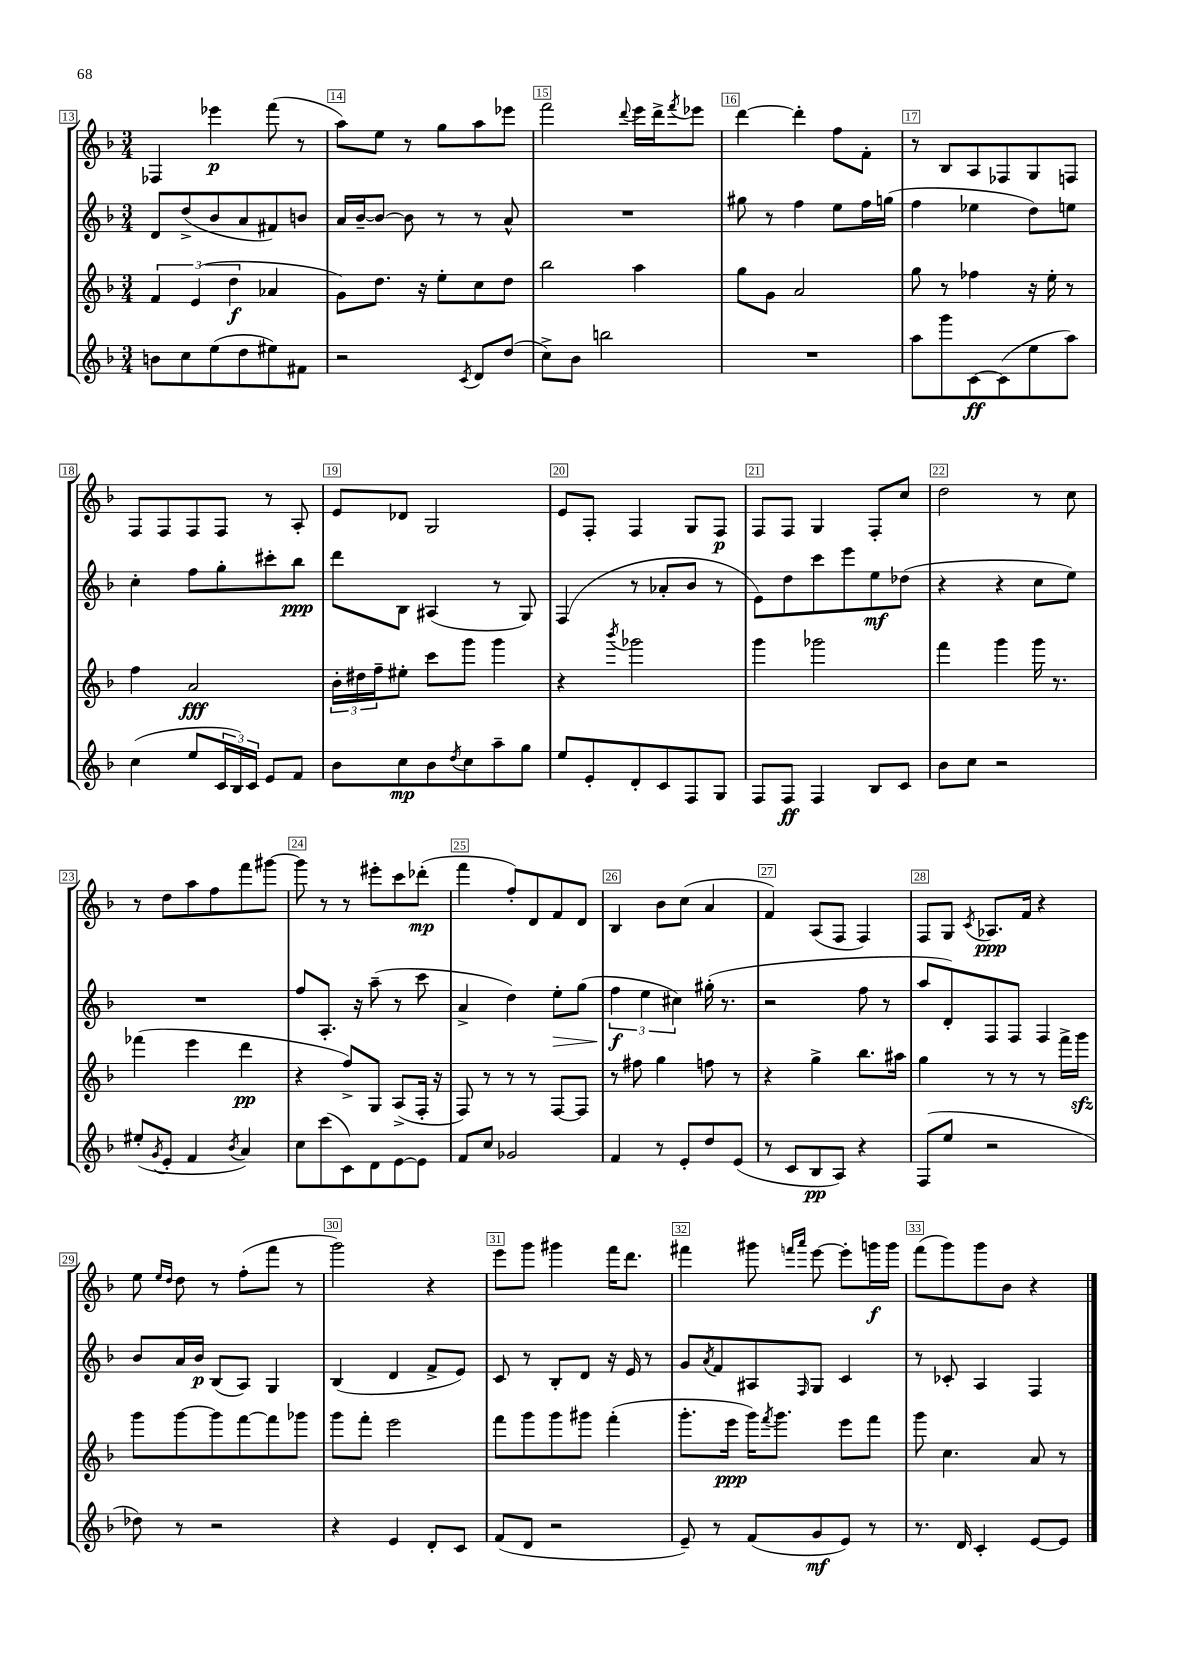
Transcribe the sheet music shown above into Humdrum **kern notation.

**kern	**kern	**kern	**kern
*staff4	*staff3	*staff2	*staff1
*clefG2	*clefG2	*clefG2	*clefG2
*k[b-]	*k[b-]	*k[b-]	*k[b-]
*M3/4	*M3/4	*M3/4	*M3/4
8b\L	6f/	8d/L	4F-/
8cc\	.	(8dd^/	.
.	(6e/	.	.
(8ee\	.	8b-/	4eee-\
.	6dd\	.	.
8dd\	.	8a/	.
8ee#\)	4a-/	8f#/)	(8fff\
8f#\J	.	8b/J	8r
=	=	=	=
2r	8g\L)	16a/LL	8aa\L)
.	.	[16b-~/J	.
.	8.dd\J	8b-/_J	8ee\J
.	.	8b-\]	8r
.	16r	.	.
.	8ee'\L	8r	8gg\L
8qc/	.	.	.
8d/L	8cc\	8r	8aa\
(8dd/J	8dd\J	8a^^/	8eee-\J
=	=	=	=
8cc^\L)	2bb-\	2.r	2fff\
8b-\J	.	.	.
2bb\	.	.	.
.	.	.	8qqddd/
.	4aa\	.	16eee\LL
.	.	.	16ddd^\J
.	.	.	8qfff/
.	.	.	8eee-\J
=	=	=	=
2.r	8gg\L	8gg#\	[4ddd\
.	8g\J	8r	.
.	2a/	4ff\	4ddd'\]
.	.	8ee\L	8ff\L
.	.	16ff\L	8f'\J
.	.	(16gg\JJ	.
=	=	=	=
8aa\L	8gg\	4ff\	8r
8ggg\	8r	.	8B-/L
[8c\	4ff-\	4ee-\	8A/
(8c\]	.	.	8F-/
8ee\	16r	8dd\L)	8G/
.	16ee'\	.	.
8aa\J)	8r	8ee\J	8F/J
=	=	=	=
(4cc\	4ff\	4cc'\	8F/L
.	.	.	8F/
8ee/L	2a/	8ff\L	8F/
24c/L	.	8gg'\	8F/J
24B-/)	.	.	.
24c/JJ	.	.	.
8e/L	.	8ccc#'\	8r
8f/J	.	8bb-\J	8A'/
=	=	=	=
8b-\L	24b-'\LL	8ddd\L	8e/L
.	24dd#\	.	.
.	24ff~\J	.	.
8cc\	8ee#'\J	8B-\J	8d-/J
8b-\	8ccc\L	(4A#/	2G/
8qdd/	.	.	.
8cc\	8ggg\J	.	.
8aa~\	4ggg\	8r	.
8gg\J	.	8G/)	.
=	=	=	=
8ee/L	4r	(4F/	8e/L
8e'/	.	.	8F'/J
.	8qbbb-/	.	.
8d'/	2ggg-\	8r	4F/
8c/	.	8a-'/L	.
8F/	.	8b-/J	8G/L
8G/J	.	8r	8F/J
=	=	=	=
8F/L	4ggg\	8e\L)	8F/L
8F/J	.	8dd\	8F/J
4F/	2ggg-\	8ccc\	4G/
.	.	8eee\	.
8B-/L	.	8ee\	8F'/L
8c/J	.	(8dd-\J	8cc/J
=	=	=	=
8b-\L	4fff\	4r	2dd\
8cc\J	.	.	.
2r	4ggg\	4r	.
.	16ggg\	8cc\L	8r
.	8.r	.	.
.	.	8ee\J)	8cc\
=	=	=	=
(8ee#'/L	(4fff-\	2.r	8r
8qg/	.	.	.
8e'/J	.	.	8dd\L
4f/	4eee\	.	8aa\
.	.	.	8ff\
8qb-/	.	.	.
4a/)	4ddd\	.	8fff\
.	.	.	[8ggg#\J
=	=	=	=
8cc\L	4r	8ff/L	8ggg#\]
(8ccc\	.	8.A'/J	8r
8c\)	8ff^/L)	.	8r
.	.	16r	.
8d\	8G/J	(8aa~\	8eee#'\L
[8e\	(8A^/L	8r	8ccc\
8e\]J	16F'/Jk	8ccc\	(8ddd-'\J
.	16r	.	.
=	=	=	=
8f/L	8F/)	4a^/	4fff\
8cc/J	8r	.	.
2g-/	8r	4dd\)	8ff'/L)
.	8r	.	8d/
.	[8F/L	8ee'\L	8f/
.	8F/]J	(8gg\J	8d/J
=	=	=	=
4f/	8r	6ff\	4B-/
.	8ff#\	.	.
.	.	6ee\	.
8r	4gg\	.	8b-\L
.	.	6cc#\)	.
8e'/L	.	.	(8cc\J
8dd/	8ff\	(16gg#'\	4a/
.	.	8.r	.
(8e/J	8r	.	.
=	=	=	=
8r	4r	2r	4f/)
8c/L	.	.	.
8B-/	4gg^\	.	(8A/L
8A/J)	.	.	8F/J
4r	8.bb-\L	8ff\	4F/)
.	.	8r	.
.	16aa#\Jk	.	.
=	=	=	=
(8F/L	4gg\	8aa/L	8F/L
8ee/J	.	8d'/)	8G/J
.	.	.	8qc/
2r	8r	8F/	8.A-/L
.	8r	8F/J	.
.	.	.	16f/Jk
.	8r	4F/	4r
.	16fff^\LL	.	.
.	16ggg\JJ	.	.
=	=	=	=
8dd-\)	8ggg\L	8b-/L	8ee\
.	.	.	16qqee/LL
.	.	.	16qqdd/JJ
8r	[8ggg\	16a/L	8dd\
.	.	16b-/JJ	.
2r	8ggg\]	(8B-/L	8r
.	[8fff\	8A/J)	(8ff'\L
.	8fff\]	4G/	8fff\J
.	8ggg-\J	.	8r
=	=	=	=
4r	8ggg\L	(4B-/	2ggg\)
.	8fff'\J	.	.
4e/	2eee\	4d/	.
8d'/L	.	8f^/L	4r
8c/J	.	8e/J)	.
=	=	=	=
(8f/L	8fff\L	8c/	8eee\L
8d/J	8ggg\	8r	8ggg\J
2r	8ggg\	8B-'/L	4ggg#\
.	8ggg#\J	8d/J	.
.	(4fff'\	16r	16fff\LK
.	.	16e/	8.ddd\J
.	.	8r	.
=	=	=	=
8e~/)	8.ggg'\L	8g/L	4fff#\
.	.	8qa/	.
8r	.	8f/	.
.	16eee\Jk	.	.
(8f/L	16ggg\LK)	8A#/	8ggg#\
.	8qfff/	.	.
.	8.ggg\J	.	.
.	.	.	16qqfff/LL
.	.	16qqF/	16qqaaa/JJ
8g/	.	8G/J	[8eee\
8e/J)	8eee\L	4c/	8eee'\]L
8r	8fff\J	.	16ggg\L
.	.	.	16ggg\JJ
=	=	=	=
8.r	8ggg\	8r	(8fff\L
.	4.cc\	8c-'/	8ggg\)
16d/	.	.	.
4c'/	.	4A/	8ggg\
.	.	.	8b-\J
[8e/L	8a/	4F/	4r
8e/]J	8r	.	.
==	==	==	==
*-	*-	*-	*-
